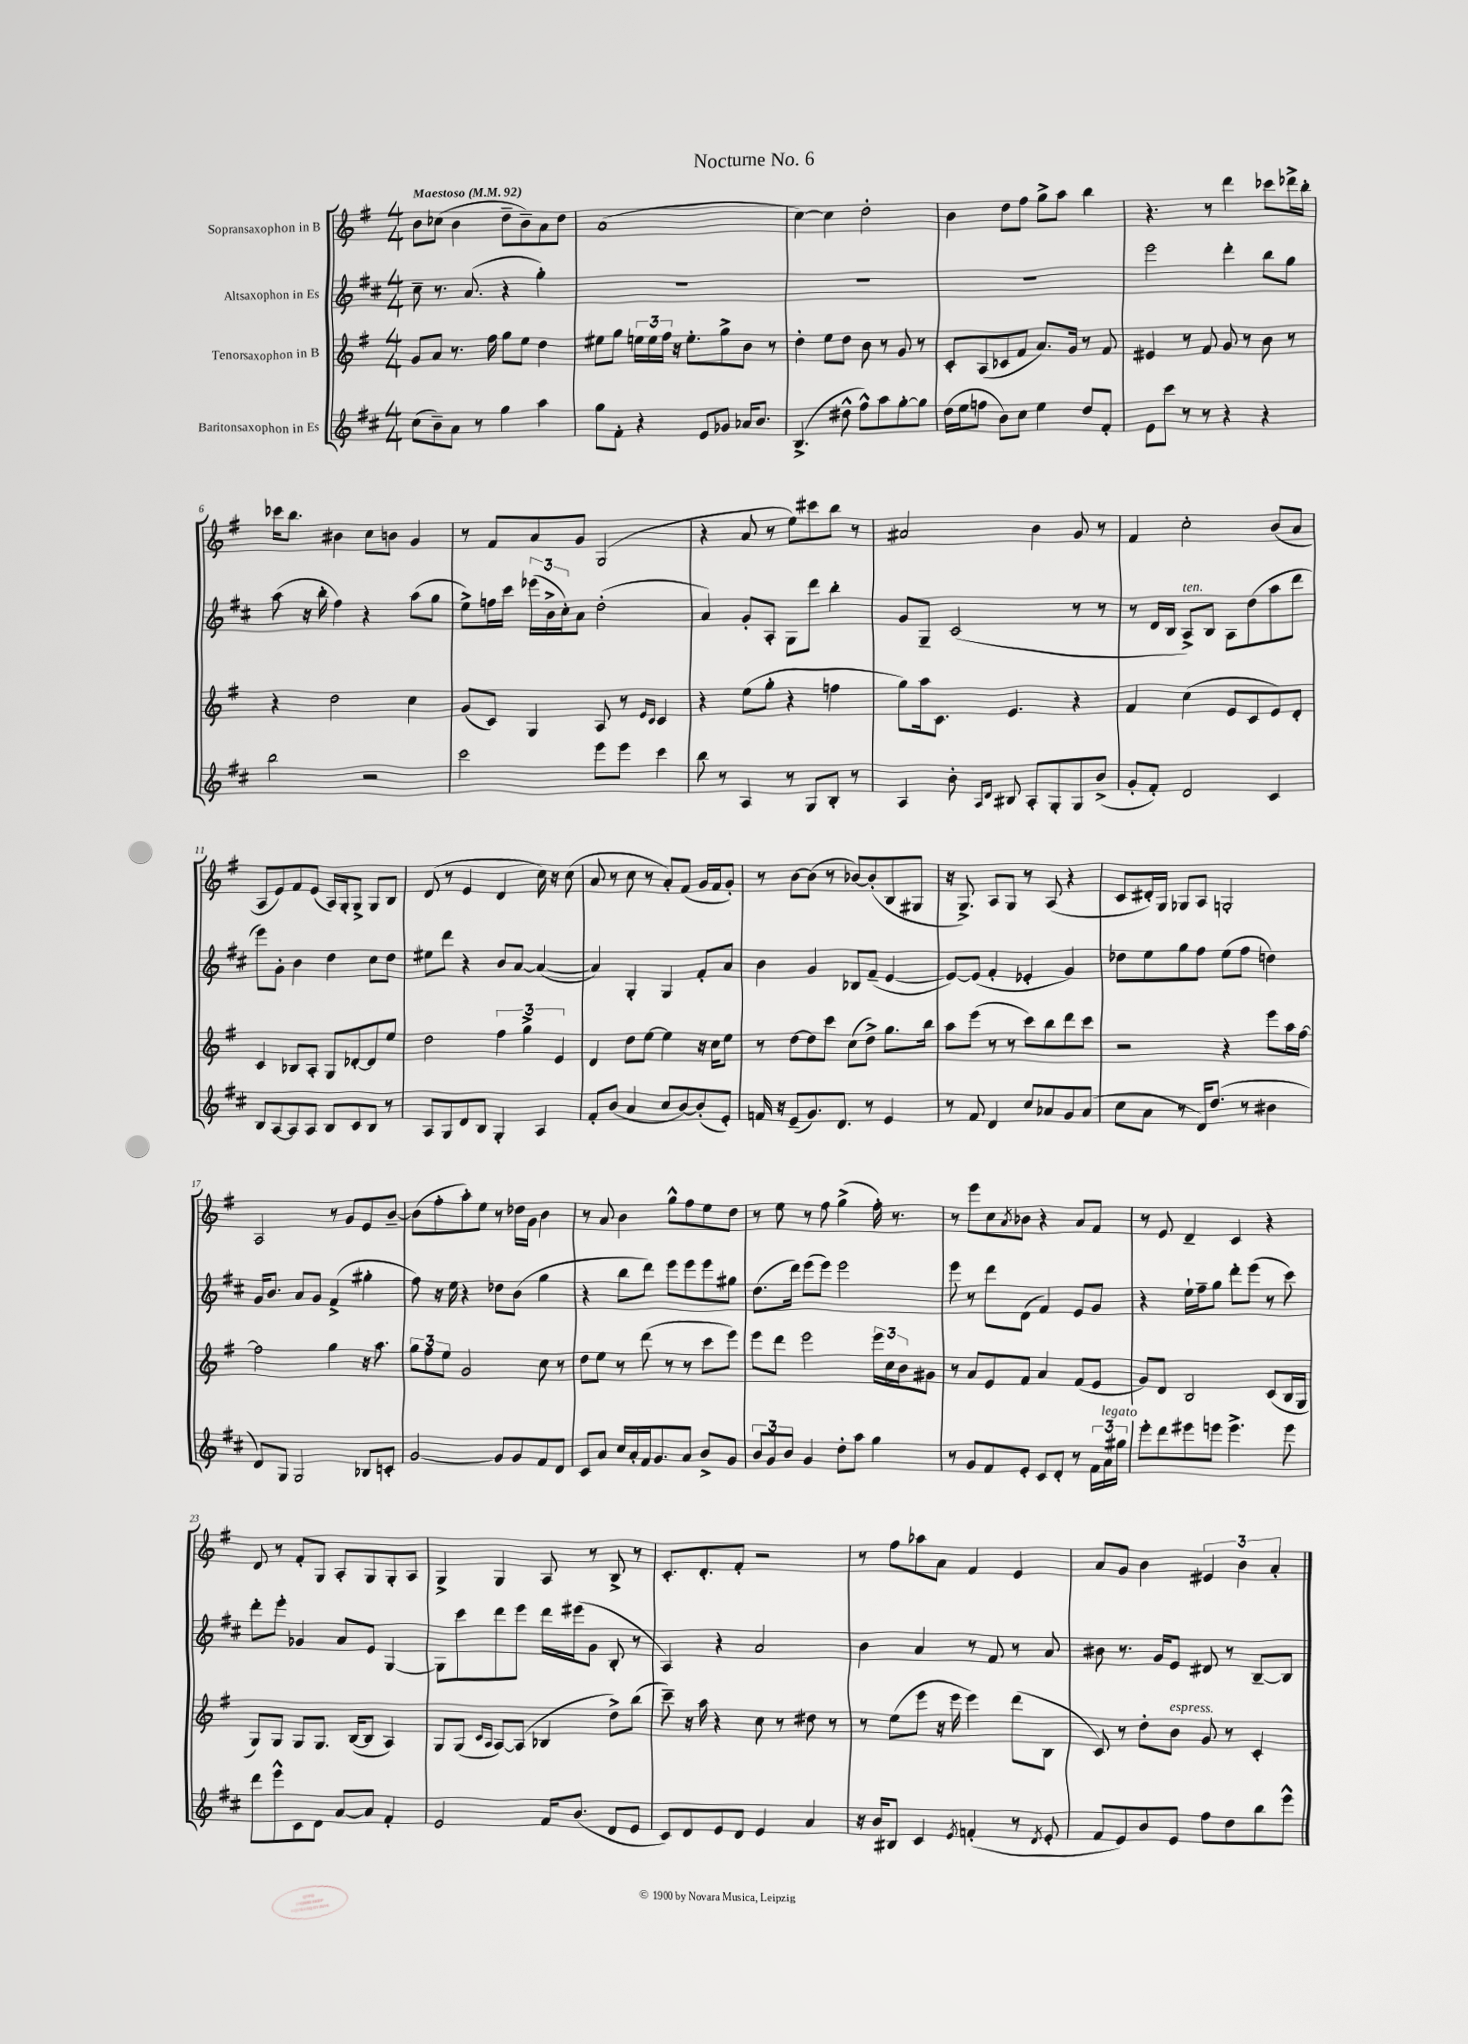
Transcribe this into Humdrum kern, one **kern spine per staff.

**kern	**kern	**kern	**kern
*staff4	*staff3	*staff2	*staff1
*clefG2	*clefG2	*clefG2	*clefG2
*k[f#c#]	*k[f#]	*k[f#c#]	*k[f#]
*M4/4	*M4/4	*M4/4	*M4/4
*MM92	*MM92	*MM92	*MM92
(8cc#	8g	8cc#~	8b
8b~)	8a	8.r	(8cc-
8a	8.r	.	4b
.	.	(8.a	.
8r	.	.	.
.	16ff#	.	.
4gg	8gg	4r	8dd~
.	8ee	.	8b~)
4aa	4dd	4gg')	8a
.	.	.	8dd
=	=	=	=
8gg	8ee#	1r	(1a
8f#'	8gg	.	.
4r	24ee	.	.
.	24ee	.	.
.	24ff#	.	.
.	16r	.	.
.	8.ee'	.	.
8e	.	.	.
8g-	8gg^	.	.
16a-	8b	.	.
8.b	.	.	.
.	8r	.	.
=	=	=	=
(4.B^	4dd'	1r	[4cc)
.	8ee	.	4cc]
8dd#^^	8dd	.	.
8ff#^^)	8b	.	2dd'
8aa	8r	.	.
[8gg'	8g	.	.
8gg]	8r	.	.
=	=	=	=
(16dd	8c'	1r	4b
16ee	.	.	.
8ff	(8A	.	.
8b)	8c-	.	8dd
8cc#	8f#	.	8ff#
4ee	8.a)	.	8gg^
.	.	.	8aa
.	16g	.	.
8dd	8r	.	4bb
8f#'	8f#	.	.
=	=	=	=
8e	4e#	2eee	4.r
8ccc#	.	.	.
8r	8r	.	.
8r	8f#	.	8r
4r	8g	4ddd'	4ddd
.	8r	.	.
4r	8b	8bb	8ccc-
.	8r	8gg	16ddd-^
.	.	.	16bb'
=	=	=	=
2bb	4r	(8aa	16ccc-
.	.	.	8.bb
.	.	16r	.
.	.	16bb'	.
.	2dd	4ff#)	4b#
2r	.	4r	8cc
.	.	.	8b
.	4cc	(8aa	4g
.	.	8gg	.
=	=	=	=
2ccc#	(8g	8ee^)	8r
.	8c)	16ff	8f#
.	.	16ccc#	.
.	4G	(24eee-	8a
.	.	24b^	.
.	.	24cc#')	.
.	.	8a	8g
8eee	8A	(2dd'	(2G
8eee	8r	.	.
.	16qqe	.	.
.	16qqc	.	.
4ccc#	4c	.	.
=	=	=	=
8bb	4r	4a)	4r
8r	.	.	.
4A	(8ee	8g'	8a
.	8gg'	8A'	8r
8r	4r	8G	8ee)
8G	.	8ddd	8ccc#
8B'	4ff	4bb'	8bb
8r	.	.	8r
=	=	=	=
4A	8gg)	8g	2a#
.	16aa	8G~	.
.	8.c	.	.
8b'	.	(2c#	.
16qqA	.	.	.
16qqd	.	.	.
8B#	4.e	.	.
8A'	.	.	4b
8G'	.	.	.
8G	4r	8r	8g
(8b^	.	8r	8r
=	=	=	=
8g'	4f#	8r	4f#
8f#')	.	16d	.
.	.	16B	.
2d	(4cc	8A^)	2cc'
.	.	8B	.
.	8e	8A	.
.	8c	(8dd	.
4c#	8e)	8aa	(8b
.	8d'	8ddd	8a
=	=	=	=
8B	4c	8eee)	8A
[8A	.	8g'	8e)
8A]	8B-	4b	8f#
8A	8A'	.	(8e
8B	8G	4dd	16A)
.	.	.	16G'
8c#	[8d-'	.	8G^
8B	8d-]	8cc#	8G
8r	8ee	8dd	8B
=	=	=	=
8A	2dd	8ee#	(8d
8G	.	8ddd	8r
8d	.	4r	4e
8B	.	.	.
4G'	6ff#	8b	4d
.	.	[8a	.
.	6gg^	.	.
4A	.	(4a_	16cc)
.	.	.	16r
.	6e	.	.
.	.	.	(8cc
=	=	=	=
8f#'	4d	4a])	8a
(8b	.	.	8r
4a	8dd	4G'	8cc
.	[8ee	.	8r
8cc#	4ee]	4G	8a')
[8b)	.	.	(8f#
(8b']	16r	8f#'	16g
.	16cc	.	16f#
8e')	8ee	8a	8g')
=	=	=	=
16f	8r	4b	8r
16r	.	.	.
(8e~	[8dd	.	[8b
8.g)	8dd]	4g	(8b]
.	8ccc	.	8r
8.d	.	.	.
.	(8cc	8B-	[8b-)
8r	8dd^)	(8f#~	(8b-']
4e	8.gg	[4e	8B
.	.	.	8G#
.	16bb	.	.
=	=	=	=
8r	8aa	8e_)	16r
.	.	.	8.G^)
8f#	(8eee	(8e]	.
4d	8r	4f#'	8A
.	8r	.	8G
8cc#	8ccc)	4e-'	8r
8a-	8bb	.	(8A
8g	8ddd	4g)	4r
(8a-	8ccc	.	.
=	=	=	=
8cc#	2r	8dd-	8c
8a	.	8ee	16d#')
.	.	.	16G
8r	.	8gg	8G-
16d)	.	8ff#	8A
(8.dd	.	.	.
.	4r	(8ee	2G'
8r	.	8ff#	.
4b#	8eee	4dd)	.
.	16aa	.	.
.	[16ff#	.	.
=	=	=	=
8d)	2ff#]	16g	2A
.	.	8.b	.
8G	.	.	.
2G	.	8a	.
.	.	8g	.
.	4gg	(4f#^	8r
.	.	.	8g
8B-	16r	4gg#'	8e
.	8.aa	.	.
8c'	.	.	[8b~
=	=	=	=
[2g	12gg	8ff#)	(8b]
.	12ff#	.	.
.	.	16r	8ff#'
.	12ee	.	.
.	.	16ee	.
.	2g	4r	8aa')
.	.	.	8ee
8g]	.	8dd-	8r
8g	.	(8b	16dd-
.	.	.	16g
8f#	8cc	4gg	4b
8d	8r	.	.
=	=	=	=
8c#	8dd	4r	8r
8a	8ee	.	8a
16cc#	8r	8bb	4b
16a'	.	.	.
16f#	(8ddd	8ddd)	.
8.g	.	.	.
.	8r	8eee	8gg^^
8a	8r	8eee	8ff#
8b^	8ccc	8eee	8ee
8g	8eee)	8gg#	8dd
=	=	=	=
12b	8eee	(8.dd	8r
12g	.	.	.
.	8ddd	.	8ee
12b	.	.	.
.	.	16ddd)	.
4g	2eee	(8eee	8r
.	.	8eee)	8ff#
8dd'	.	2eee	(4gg^
8aa	.	.	.
4gg	24eee	.	16ff#')
.	24cc	.	.
.	.	.	8.r
.	24b	.	.
.	8g#	.	.
=	=	=	=
8r	8r	8eee	8r
8g	8a	8r	8eee
8f#	8e	8ddd	8cc
.	.	.	8qa
8e'	8f#	(8d	8b-
8c#	4a	4f#)	4r
8d'	.	.	.
8r	(8f#	8e	8a
24f#	8e	8g	8f#
24a	.	.	.
24gg#	.	.	.
=	=	=	=
8eee'	8g)	4r	8r
8ddd	8d	.	8e
8eee#	2B	16ee`	4d~
.	.	16ff#~	.
8eee	.	8gg	.
4.eee^	.	8ddd'	4c
.	.	(8eee	.
.	(8c	8r	4r
8eee	16B	8ccc#)	.
.	16G	.	.
=	=	=	=
8ddd	8G)	8ddd'	8d
8eee^^	8G	8eee'	8r
8c#	8G	4g-	8f#'
8d	8.G	.	8G
[8a	.	8a	8A'
.	([16B	.	.
8a]	8B]	8e	8G
4f#'	4A)	[4G	8G'
.	.	.	8A
=	=	=	=
2e	8G	8G]	4G^
.	(8G	8ccc#	.
.	16qqc	.	.
.	16qqA	.	.
.	[8A)	8ddd	4G
.	(8A]	8eee	.
16f#	4B-	16ddd	8A
(8.b	.	(16eee#	.
.	.	8g	8r
8d	8dd^)	8B'	8B^
8e	(8bb	8r	8r
=	=	=	=
8c#)	8ccc~)	4A)	8.c'
8d	16r	.	.
.	16aa	.	8.d'
8e	4r	4r	.
8d	.	.	8f#'
4e	8cc	2a	2r
.	8r	.	.
4a	8dd#	.	.
.	8r	.	.
=	=	=	=
16r	8r	4b	8r
16b	.	.	.
8B#	(8ee	.	8ff#
4c#	8eee	4a	8aa-
.	16r	.	8a
.	16eee	.	.
8qe	.	.	.
(4f'	4eee)	8r	4f#
.	.	8f#	.
8r	(8ddd	8r	4e
8qd	.	.	.
8e'	8B	8a	.
=	=	=	=
8f#	8c)	8b#	8a
8e)	8r	8.r	8g
8b	8dd'	.	4b
.	.	16g	.
8e	8b	8e	.
8ff#	8g	8d#	6e#
8dd	8r	8r	.
.	.	.	6b
8bb	4c'	[8B~	.
.	.	.	6a'
8eee^^	.	8B]	.
==	==	==	==
*-	*-	*-	*-
